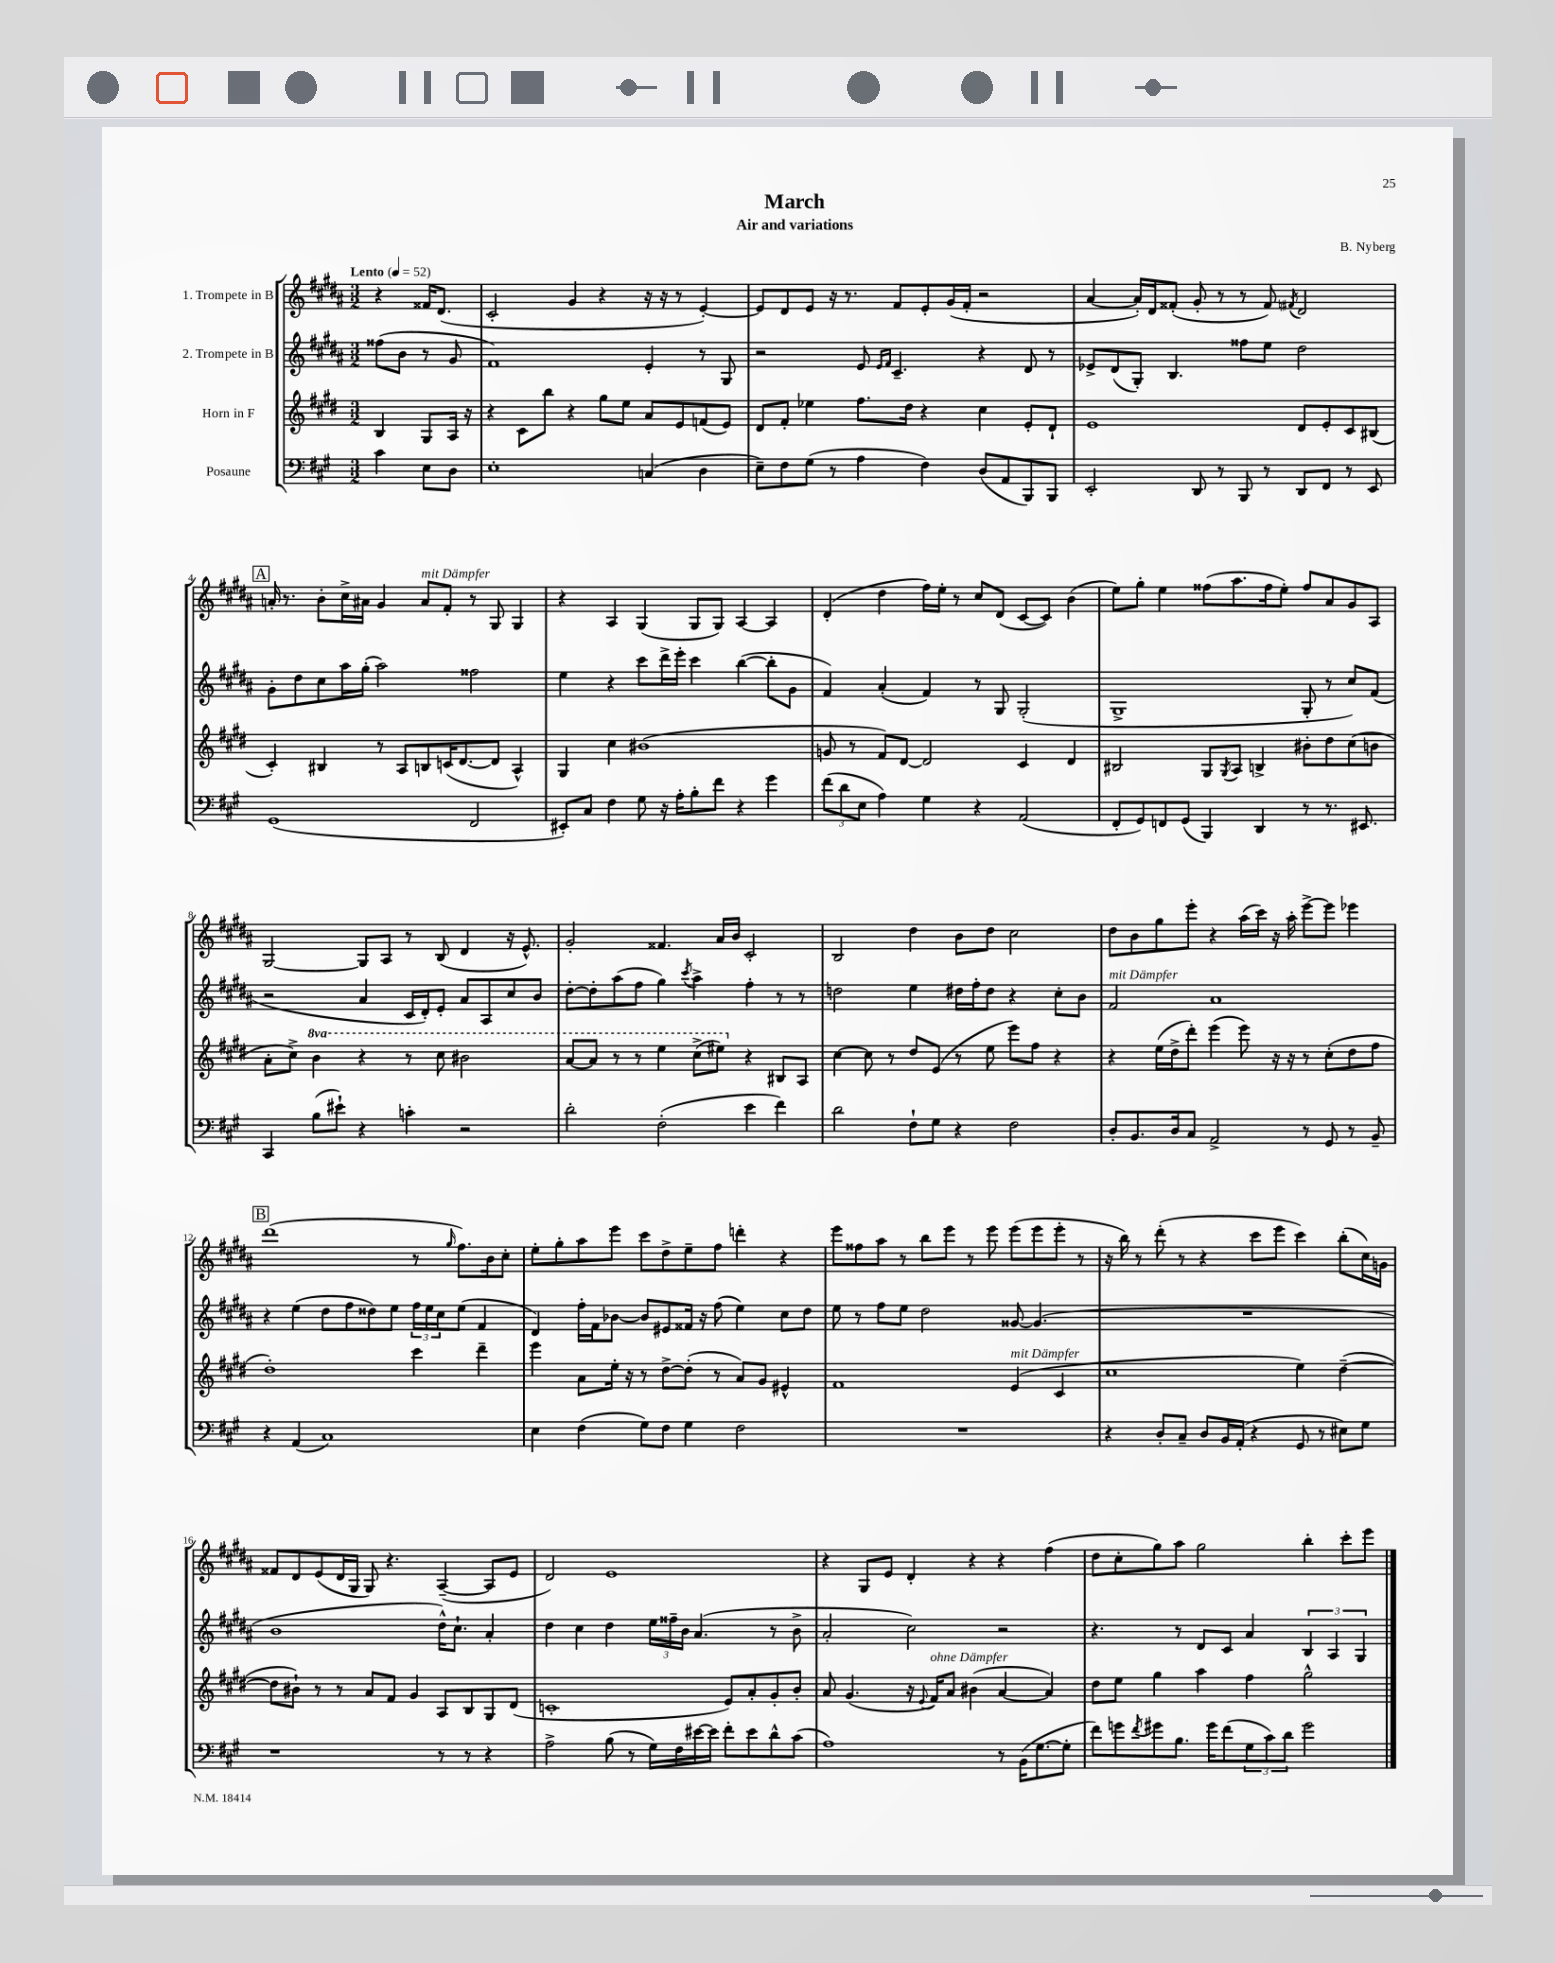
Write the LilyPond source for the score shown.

\header { title = "March" composer = "B. Nyberg" subtitle = "Air and variations" }
<<
\new StaffGroup <<
\new Staff = "s0" \with { instrumentName = "1. Trompete in B" } {
    \clef treble \key b \major \numericTimeSignature \time 3/2 \partial 2 \tempo "Lento" 4 = 52
    r4 fisis'16 dis'8.( |
    cis'2-. gis'4 r4 r16 r16 r8 e'4~-.) |
    e'8 dis'8 e'8 r16 r8. fis'8 e'8-. gis'16( fis'16-. r2 |
    ais'4~ ais'16-.) dis'16 fisis'8-.( gis'8-. r8 r8 fisis'8) \acciaccatura { fis'8 } dis'2 |
    \mark \markup { \box "A" } a'16-. r8. b'8-. cis''16-> ais'16 gis'4 ais'8^\markup { \italic "mit Dämpfer" } fis'8-. r8 gis8 gis4 |
    r4 ais4 gis4( gis8 gis8) ais4~ ais4 |
    dis'4-.( dis''4 fis''16) e''16-. r8 cis''8 dis'8( cis'8~ cis'8) b'4( |
    e''8) gis''8-. e''4 fisis''8( ais''8. fisis''16 e''8-.) fisis''8 ais'8 gis'8 ais8 |
    gis2~ gis8 ais8 r8 b8( dis'4 r16 e'8.-^) |
    gis'2-. fisis'4. ais'16 b'16 cis'2-. |
    b2 dis''4 b'8 dis''8 cis''2 |
    dis''8 b'8 gis''8 e'''8-. r4 ais''16( cis'''16) r16 ais''16-. e'''8~-> e'''8 ees'''4 |
    \mark \markup { \box "B" } dis'''1( r8 \grace { gis''16 } fis''8.) b'16 cis''8-. |
    e''8-. gis''8-. ais''8 e'''8 cis'''8 dis''8-> e''8-- fis''8 d'''4-. r4 |
    e'''8 fisis''8 ais''8 r8 b''8 e'''8 r8 e'''8 e'''8( e'''8 e'''8-. r8 |
    r16 b''16) r8 dis'''8-.( r8 r4 cis'''8 e'''8 cis'''4) b''8-.( cis''16) g'16 |
    fisis'8 dis'8 e'8( dis'16 gis16 gis8) r4. ais4~--( ais8 e'8 |
    dis'2) e'1 |
    r4 gis8 e'8 dis'4-. r4 r4 fis''4( |
    dis''8 cis''8-. gis''8) ais''8 gis''2 b''4-. cis'''8-. e'''8 \bar "|." |
}
\new Staff = "s1" \with { instrumentName = "2. Trompete in B" } {
    \clef treble \key b \major \numericTimeSignature \time 3/2 \partial 2
    fisis''8( b'8 r8 gis'8 |
    fis'1) e'4-. r8 gis8 |
    r2 e'8 \grace { e'16 fis'16 } cis'4.-- r4 dis'8 r8 |
    ees'8-> dis'8( gis8-.) b4. fisis''8 e''8 dis''2 |
    \mark \markup { \box "A" } gis'8-. dis''8 cis''8 ais''16 gis''16-.( ais''2) fisis''2 |
    e''4 r4 cis'''8 dis'''16-> e'''16-. cis'''4 b''4~( b''8-. gis'8 |
    fis'4) ais'4-.( fis'4) r8 gis8 gis2-.( |
    gis1-> gis8-. r8 cis''8) fis'8( |
    r2 ais'4 cis'16 dis'16-.) e'8-. ais'8 ais8 cis''8 b'8 |
    dis''8~-. dis''8-. ais''8( fis''8 gis''4) \acciaccatura { cis'''8 } ais''4-> fis''4-. r8 r8 |
    d''2 e''4 dis''16 fis''16-. dis''8 r4 cis''8-. b'8 |
    fis'2^\markup { \italic "mit Dämpfer" } ais'1 |
    \mark \markup { \box "B" } r4 e''4( dis''8 fis''8 disis''8) e''8 \tuplet 3/2 { fis''16 e''16 cis''16 } e''8( fis'4 |
    dis'4) fis''16-. fis'16 bes'8~ bes'8 eis'8 fisis'16 r16 fis''8( e''4) cis''8 dis''8 |
    e''8 r8 fis''8 e''8 dis''2 gisis'8~ gisis'4.( |
    R1. |
    b'1 dis''16-^) cis''8.-! ais'4-. |
    dis''4 cis''4 dis''4 \tuplet 3/2 { e''16 fisis''16-- b'16 } ais'4.( r8 b'8-> |
    ais'2-. cis''2) r2 |
    r4. r8 dis'8 cis'8 ais'4 \tuplet 3/2 { b4 ais4 gis4 } \bar "|." |
}
\new Staff = "s2" \with { instrumentName = "Horn in F" } {
    \clef treble \key e \major \numericTimeSignature \time 3/2 \set Staff.ottavationMarkups = #ottavation-simple-ordinals \partial 2
    b4 gis8 a16 r16 |
    r4 cis'8 b''8 r4 gis''8 e''8 a'8 e'8 f'8( e'8) |
    dis'8 fis'8-. ees''4 fis''8. dis''16 r4 cis''4 e'8-. dis'8-! |
    e'1 dis'8 e'8-. cis'8 bis8( |
    \mark \markup { \box "A" } cis'4-.) bis4 r8 a8 b8 c'16( dis'8.~ dis'8 a4-^) |
    gis4 cis''4 bis'1( |
    g'8 r8 fis'8) dis'8~ dis'2 cis'4 dis'4 |
    bis2 gis8 \acciaccatura { gis8 } a8 b4-> bis'8-. dis''8 cis''8( b'8 |
    a'8-. cis''8->) \ottava #1 b''4 r4 r8 cis'''8 bis''2 |
    a''8~ a''8 r8 r8 e'''4 cis'''8->( eis'''8) \ottava #0 r4 bis8 a8 |
    cis''4~ cis''8 r8 dis''8 e'8( r8 e''8 e'''8) fis''8 r4 |
    r4 e''16( dis''16-> dis'''8-.) e'''4( e'''8) r16 r16 r8 cis''8-.( dis''8 fis''8 |
    \mark \markup { \box "B" } dis''1-.) cis'''4 dis'''4-- |
    e'''4 a'8 e''16-. r16 r8 dis''8~-> dis''8-.( r8 a'8) gis'8 eis'4-^ |
    fis'1 e'4^\markup { \italic "mit Dämpfer" }( cis'4 |
    cis''1 e''4) dis''4~--( |
    dis''8 bis'8-!) r8 r8 a'8 fis'8 gis'4 a8 b8 gis8 dis'8( |
    c'1-. e'8) a'8-. gis'8-. b'8-. |
    a'8 gis'4.( r16 \appoggiatura { e'8 } fis'16^\markup { \italic "ohne Dämpfer" }) a'8 bis'4( a'4~ a'4) |
    dis''8 e''8 gis''4 a''4 fis''4 gis''2-^ \bar "|." |
}
\new Staff = "s3" \with { instrumentName = "Posaune" } {
    \clef bass \key a \major \numericTimeSignature \time 3/2 \partial 2
    cis'4 e8 d8 |
    e1-. c4( d4 |
    e8--) fis8 gis8( r8 a4 fis4) d8( a,8 b,,8) b,,8 |
    e,2-. d,8 r8 b,,8 r8 d,8 fis,8 r8 e,8 |
    \mark \markup { \box "A" } gis,1( fis,2 |
    eis,8-.) cis8 fis4 gis8 r16 a16-. b8-. fis'8 r4 gis'4 |
    \tuplet 3/2 { fis'8( d'8 e8 } a4) gis4 r4 a,2( |
    fis,8-. gis,8) f,8 gis,8( b,,4) d,4 r8 r8. eis,8. |
    cis,4 b8( eis'8-!) r4 c'4-. r2 |
    d'2-. fis2-.( e'4 fis'4) |
    d'2 fis8-! gis8 r4 fis2 |
    d8-. b,8. d16 cis8 a,2-> r8 gis,8 r8 b,8-- |
    \mark \markup { \box "B" } r4 a,4( cis1) |
    e4 fis4( gis8) fis8 gis4 fis2 |
    R1. |
    r4 d8-. cis8-- d8 b,16 a,16-.( r4 gis,8 r8 eis8) gis8 |
    r1 r8 r8 r4 |
    a2-> b8( r8 gis16) fis16 eis'16~ eis'16 fis'8-. eis'8 d'8-^ cis'8( |
    a1) r8 b,16( gis8.~ gis8-. |
    fis'8) g'8 \acciaccatura { fis'8 } gis'8 b8. gis'16 fis'8( \tuplet 3/2 { gis8 cis'8) d'8 } gis'2 \bar "|." |
}
>>
>>
